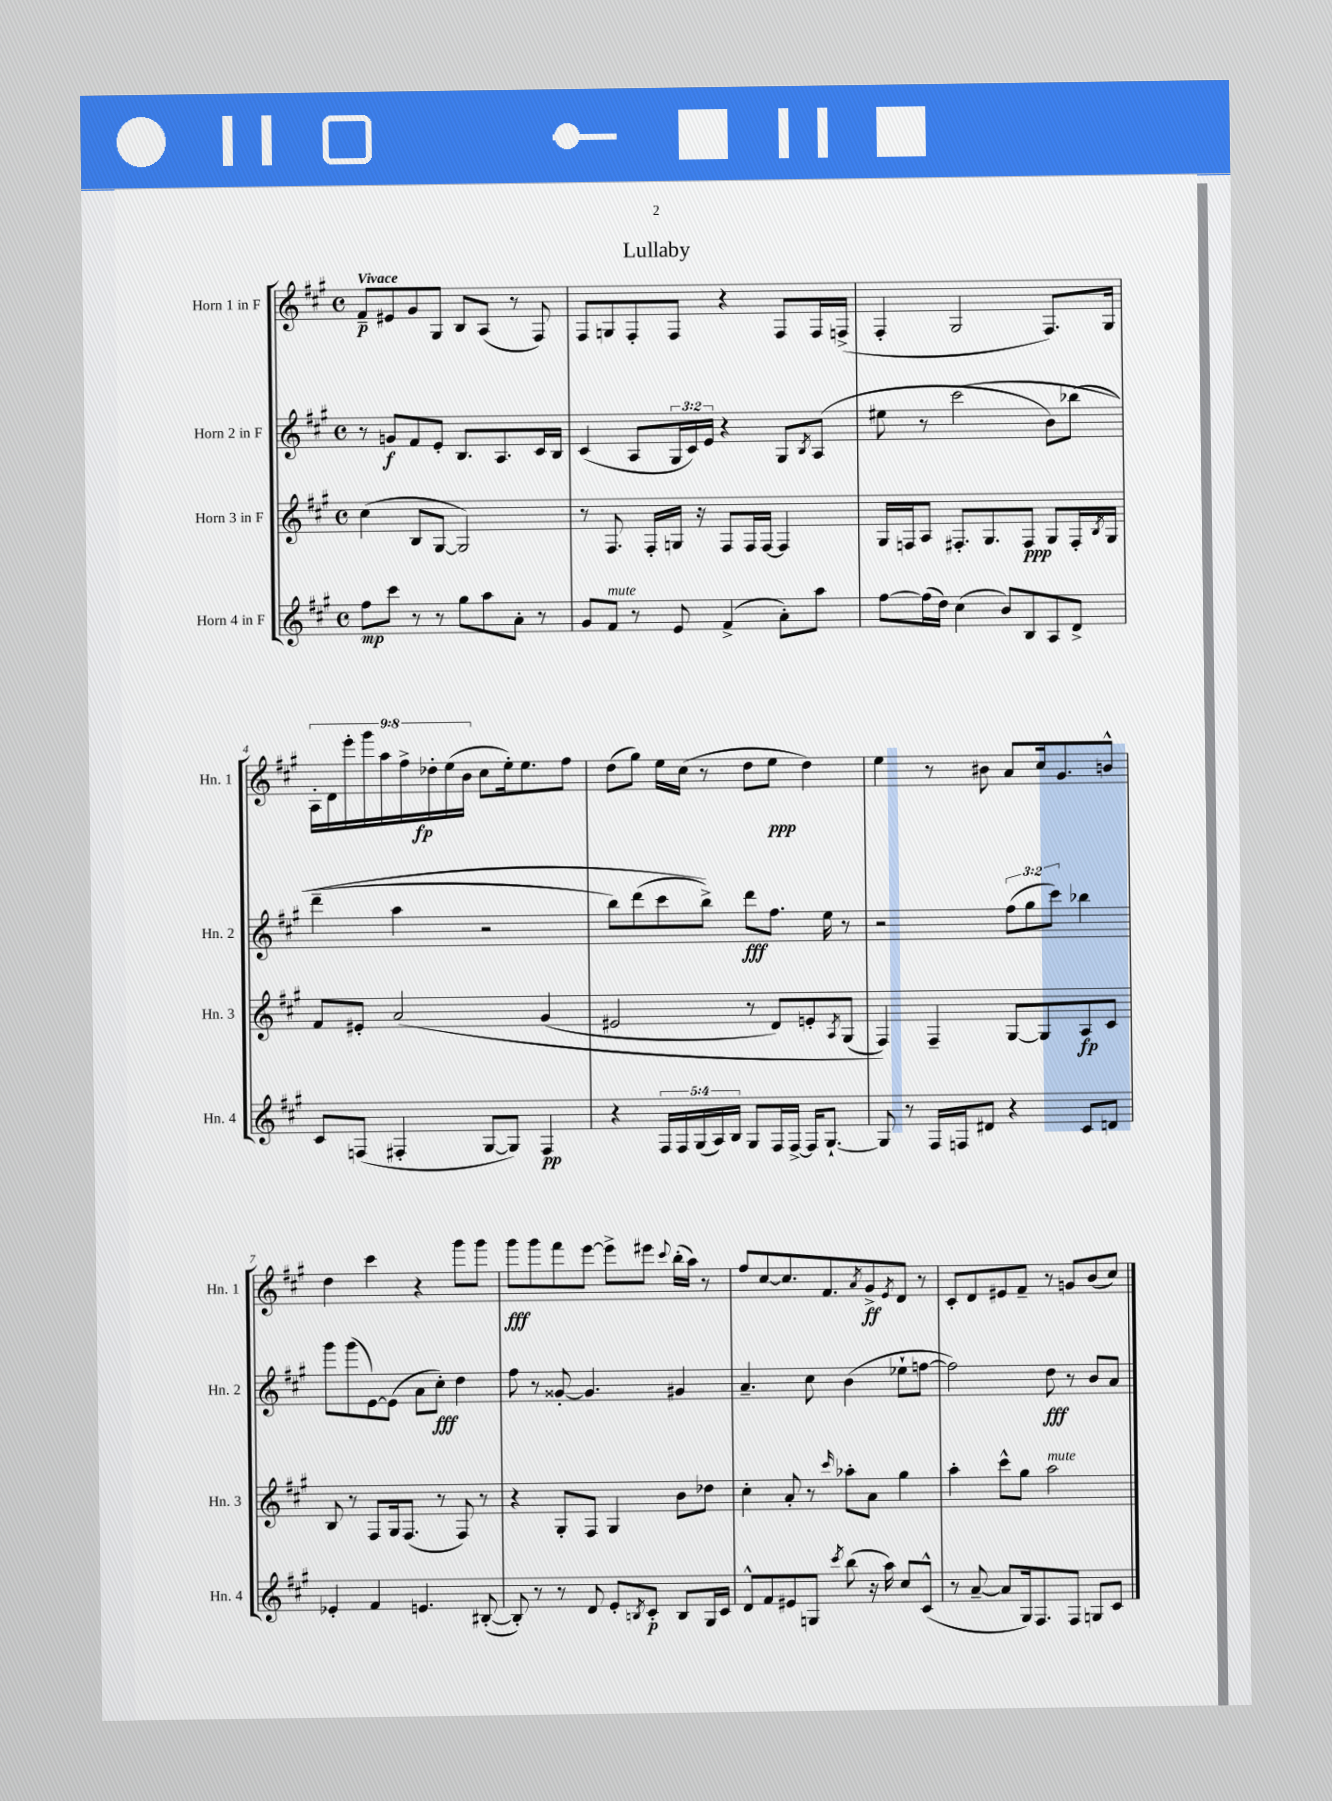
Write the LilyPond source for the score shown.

\header { title = "Lullaby" }
<<
\new StaffGroup <<
\new Staff = "s0" \with { instrumentName = "Horn 1 in F" shortInstrumentName = "Hn. 1" } {
    \clef treble \key a \major \defaultTimeSignature \time 4/4 \override Staff.TupletNumber.text = #tuplet-number::calc-fraction-text \tempo "Vivace"
    fis'8--\p eis'8 gis'8 gis8 b8 a8( r8 fis8) |
    fis8 g8 fis8-. fis8 r4 fis8 fis16 f16->( |
    fis4-. gis2 fis8.) gis16 |
    \tuplet 9/8 { a16-. d'16 e'''16-. gis'''16 a''16 fis''16-> des''16-.\fp e''16( b'16 } cis''8 e''16-.) e''8. fis''8 |
    d''8( gis''8) e''16 cis''16( r8 d''8 e''8\ppp d''4) |
    e''4 r8 bis'8 a'8 cis''16 gis'8. b'8-^ |
    d''4 cis'''4 r4 gis'''8 gis'''8 |
    gis'''8\fff gis'''8 fis'''8 e'''8~ e'''8-> eis'''8 \appoggiatura { cis'''8 } b''16-.( a''16) r8 |
    fis''8 cis''8~ cis''8. fis'8. \acciaccatura { a'8 } gis'8->\ff \acciaccatura { e'8 } d'8 r8 |
    cis'8-. d'8 eis'8 fis'8-- r8 g'8 b'8( cis''8) \bar "|." |
}
\new Staff = "s1" \with { instrumentName = "Horn 2 in F" shortInstrumentName = "Hn. 2" } {
    \clef treble \key a \major \defaultTimeSignature \time 4/4 \override Staff.TupletNumber.text = #tuplet-number::calc-fraction-text
    r8 g'8\f fis'8 e'8-. b8. a8. cis'16 b16 |
    cis'4( a8 \tuplet 3/2 { gis16 cis'16) e'16 } r4 gis8 \acciaccatura { b8 } a8( |
    eis''8 r8 cis'''2\( b'8) bes''8( |
    d'''4-- a''4 r2 |
    b''8) d'''8( cis'''8 b''8->)\) d'''8\fff fis''8. e''16 r8 |
    r2 \tuplet 3/2 { fis''8( gis''8 cis'''8) } bes''4 |
    gis'''8 gis'''8( e'8~) e'8( a'8 cis''8-.\fff) d''4 |
    fis''8 r8 gisis'8~-. gisis'4. gis'4 |
    a'4.-- cis''8 b'4( ees''8-! f''8~ |
    f''2) d''8\fff r8 b'8 a'8 \bar "|." |
}
\new Staff = "s2" \with { instrumentName = "Horn 3 in F" shortInstrumentName = "Hn. 3" } {
    \clef treble \key a \major \defaultTimeSignature \time 4/4
    cis''4( b8 gis8~ gis2) |
    r8 fis8. fis16-. g16 r16 fis8 fis16 fis16~ fis4 |
    gis16 f16 a8 fis8.-. gis8. fis8\ppp gis8 fis16-. \acciaccatura { b8 } gis16 |
    fis'8 eis'8-. a'2\( gis'4( |
    eis'2 r8 d'8) e'8-. \acciaccatura { a8 } gis8( |
    fis4)\) fis4-- gis8~ gis8 a8\fp cis'8 |
    b8 r8 fis8 gis16 fis8.( r8 fis8) r8 |
    r4 gis8-. fis8 gis4 b'8 des''8 |
    cis''4-. a'8-. r8 \grace { cis'''16 } aes''8-. a'8 gis''4 |
    a''4-. cis'''8-^ gis''8 a''2^\markup { \italic "mute" } \bar "|." |
}
\new Staff = "s3" \with { instrumentName = "Horn 4 in F" shortInstrumentName = "Hn. 4" } {
    \clef treble \key a \major \defaultTimeSignature \time 4/4 \override Staff.TupletNumber.text = #tuplet-number::calc-fraction-text
    fis''8\mp cis'''8 r8 r8 gis''8 a''8 a'8-. r8 |
    gis'8 fis'8^\markup { \italic "mute" } r8 e'8 fis'4->( a'8-.) a''8 |
    fis''8~ fis''16( d''16) cis''4( b'8) b8 a8 d'8-> |
    cis'8 f8( fis4-. gis8~ gis8) fis4\pp |
    r4 \tuplet 5/4 { fis16 fis16 gis16( a16) b16 } gis8 fis16 fis16~-> fis16 gis8.~-! |
    gis8 r8 fis16 f16 dis'8 r4 cis'8 d'8 |
    ees'4-. fis'4 e'4. bis8~-.( |
    bis8-.) r8 r8 d'8 e'8-. \acciaccatura { b8 } cis'8-.\p b8 gis16 cis'16 |
    d'8-^ fis'8 eis'8 g8 \acciaccatura { cis'''8 } b''8( r16 a''16) cis''8 cis'8-^( |
    r8 a'8~-- a'8 gis16) fis8. fis8 g8 cis'8 \bar "|." |
}
>>
>>
